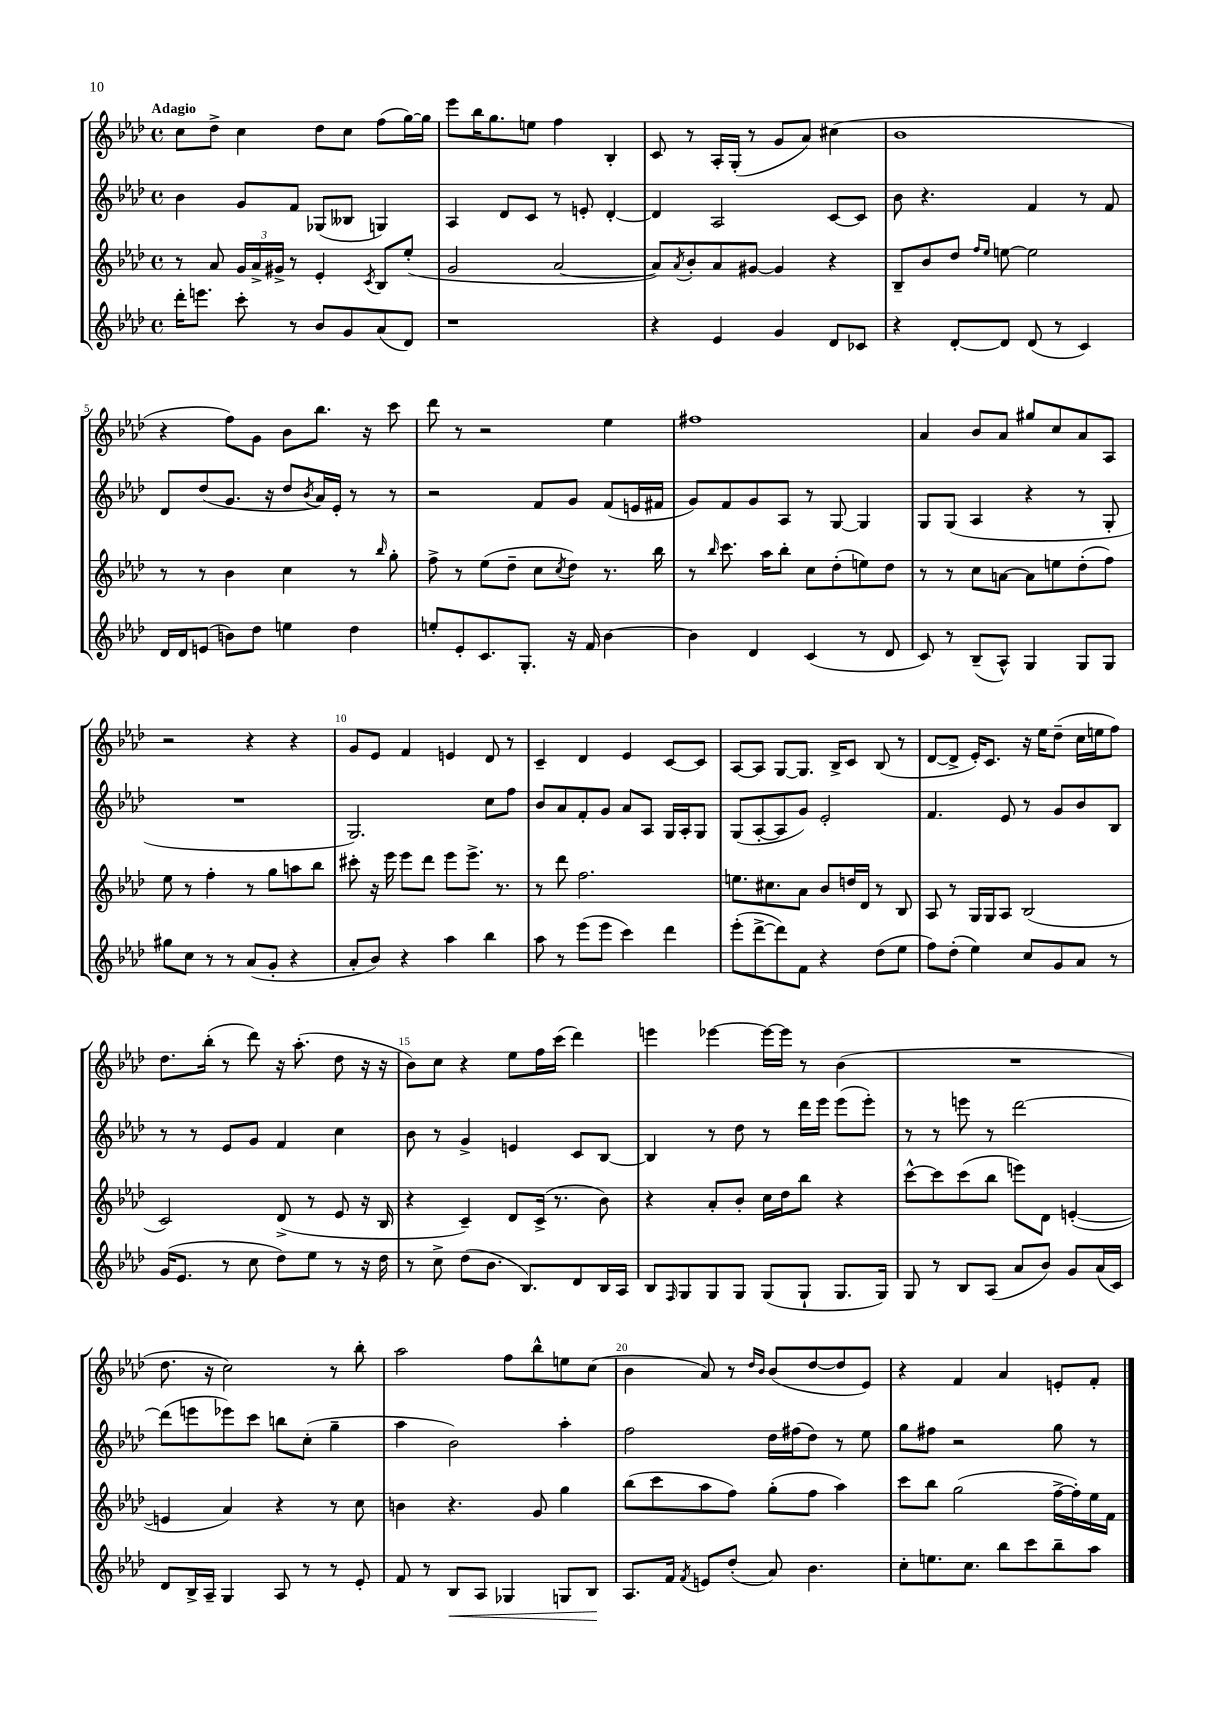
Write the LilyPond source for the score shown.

<<
\new StaffGroup <<
\new Staff = "s0" {
    \clef treble \key aes \major \defaultTimeSignature \time 4/4 \tempo "Adagio"
    c''8 des''8-> c''4 des''8 c''8 f''8( g''16~) g''16 |
    ees'''8 bes''16 g''8. e''8 f''4 bes4-. |
    c'8 r8 aes16-. g16-.( r8 g'8 aes'8) cis''4( |
    bes'1 |
    r4 f''8) g'8 bes'8 bes''8. r16 c'''8 |
    des'''8 r8 r2 ees''4 |
    fis''1 |
    aes'4 bes'8 aes'8 gis''8 c''8 aes'8 aes8 |
    r2 r4 r4 |
    g'8 ees'8 f'4 e'4 des'8 r8 |
    c'4-- des'4 ees'4 c'8~ c'8 |
    aes8~ aes8 g8~ g8. bes16-> c'8 bes8( r8 |
    des'8~ des'8-> ees'16-.) c'8. r16 ees''16 des''8--( c''16 e''16 f''8) |
    des''8. bes''16-.( r8 des'''8) r16 aes''8.-.( des''8 r16 r16 |
    bes'8) c''8 r4 ees''8 f''16 c'''16( des'''4) |
    e'''4 ees'''4~ ees'''16~ ees'''16 r8 bes'4( |
    R1 |
    des''8. r16 c''2) r8 bes''8-. |
    aes''2 f''8 bes''8-^ e''8 c''8( |
    bes'4 aes'8) r8 \grace { des''16 bes'16 } bes'8( des''8~ des''8 ees'8) |
    r4 f'4 aes'4 e'8-. f'8-. \bar "|." |
}
\new Staff = "s1" {
    \clef treble \key aes \major \defaultTimeSignature \time 4/4
    bes'4 g'8 f'8 ges8( beses8 g4) |
    aes4 des'8 c'8 r8 e'8-. des'4~-. |
    des'4 aes2 c'8~ c'8 |
    bes'8 r4. f'4 r8 f'8 |
    des'8 des''8( g'8. r16 des''8 \acciaccatura { bes'8 } aes'16) ees'16-. r8 r8 |
    r2 f'8 g'8 f'8( e'16 fis'16 |
    g'8) f'8 g'8 aes8 r8 g8~ g4 |
    g8 g8( aes4 r4 r8 g8-. |
    R1 |
    g2.) c''8 f''8 |
    bes'8 aes'8 f'8-. g'8 aes'8 aes8 g16 aes16-. g8 |
    g8( aes8~-. aes8 g'8) ees'2-. |
    f'4. ees'8 r8 g'8 bes'8 bes8 |
    r8 r8 ees'8 g'8 f'4 c''4 |
    bes'8 r8 g'4-> e'4 c'8 bes8~ |
    bes4 r8 des''8 r8 des'''16 ees'''16 ees'''8( ees'''8-.) |
    r8 r8 e'''8 r8 des'''2~ |
    des'''8( e'''8 ees'''8) c'''8 b''8 c''8-.( g''4-- |
    aes''4 bes'2) aes''4-. |
    f''2 des''16 fis''16( des''8) r8 ees''8 |
    g''8 fis''8 r2 g''8 r8 \bar "|." |
}
\new Staff = "s2" {
    \clef treble \key aes \major \defaultTimeSignature \time 4/4
    r8 aes'8 \tuplet 3/2 { g'16 aes'16-> gis'16-> } r8 ees'4-. \acciaccatura { c'8 } bes8 ees''8-.( |
    g'2 aes'2~ |
    aes'8) \acciaccatura { aes'8 } bes'8-. aes'8 gis'8~ gis'4 r4 |
    bes8-- bes'8 des''8 \grace { f''16 ees''16 } e''8~ e''2 |
    r8 r8 bes'4 c''4 r8 \grace { bes''16 } g''8-. |
    f''8-> r8 ees''8( des''8-- c''8 \acciaccatura { c''8 } des''8) r8. bes''16 |
    r8 \grace { bes''16 } c'''8. aes''16 bes''8-. c''8 des''8-.( e''8) des''8 |
    r8 r8 c''8 a'8~ a'8 e''8 des''8-.( f''8) |
    ees''8 r8 f''4-. r8 g''8 a''8 bes''8 |
    cis'''8-. r16 ees'''16 ees'''8 des'''8 ees'''8 ees'''8.-> r8. |
    r8 des'''8 f''2. |
    e''8. cis''8. aes'8 bes'8 d''16 des'16 r8 bes8 |
    aes8 r8 g16 g16 aes8 bes2( |
    c'2) des'8->( r8 ees'8 r16 bes16 |
    r4 c'4--) des'8 c'16->( r8. bes'8) |
    r4 aes'8-. bes'8-. c''16 des''16 bes''8 r4 |
    c'''8~-^ c'''8 c'''8( bes''8 e'''8) des'8 e'4~-.( |
    e'4 aes'4) r4 r8 c''8 |
    b'4 r4. g'8 g''4 |
    bes''8( c'''8 aes''8 f''8) g''8-.( f''8 aes''4) |
    c'''8 bes''8 g''2( f''16~-> f''16-.) ees''16 f'16 \bar "|." |
}
\new Staff = "s3" {
    \clef treble \key aes \major \defaultTimeSignature \time 4/4
    des'''16-. e'''8. c'''8-. r8 bes'8 g'8 aes'8( des'8) |
    r1 |
    r4 ees'4 g'4 des'8 ces'8 |
    r4 des'8~-. des'8 des'8( r8 c'4) |
    des'16 des'16 e'8( b'8) des''8 e''4 des''4 |
    e''8-. ees'8-. c'8. g8.-. r16 f'16 bes'4~ |
    bes'4 des'4 c'4( r8 des'8 |
    c'8) r8 bes8--( aes8-^) g4 g8 g8 |
    gis''8 c''8 r8 r8 aes'8( g'8-. r4 |
    aes'8-. bes'8) r4 aes''4 bes''4 |
    aes''8 r8 ees'''8( ees'''8 c'''4) des'''4 |
    ees'''8-.( des'''8~-> des'''8) f'8 r4 des''8( ees''8 |
    f''8) des''8-.( ees''4) c''8 g'8 aes'8 r8 |
    g'16( ees'8. r8 c''8 des''8) ees''8 r8 r16 des''16 |
    r8 c''8-> des''8( bes'8. bes8.) des'8 bes16 aes16 |
    bes8 \grace { f16 } g8 g8 g8 g8( g8-! g8. g16) |
    g8 r8 bes8 aes8( aes'8 bes'8) g'8 aes'16( c'16) |
    des'8 bes16-> aes16-- g4 aes8 r8 r8 ees'8-. |
    f'8 r8 bes8\< aes8 ges4 g8 bes8\! |
    aes8. f'16 \acciaccatura { f'8 } e'8 des''8-.( aes'8) bes'4. |
    c''8-. e''8. c''8. bes''8 c'''8 bes''8-- aes''8 \bar "|." |
}
>>
>>
\layout { \context { \Score \override BarNumber.break-visibility = ##(#f #t #t) barNumberVisibility = #(every-nth-bar-number-visible 5) } }
